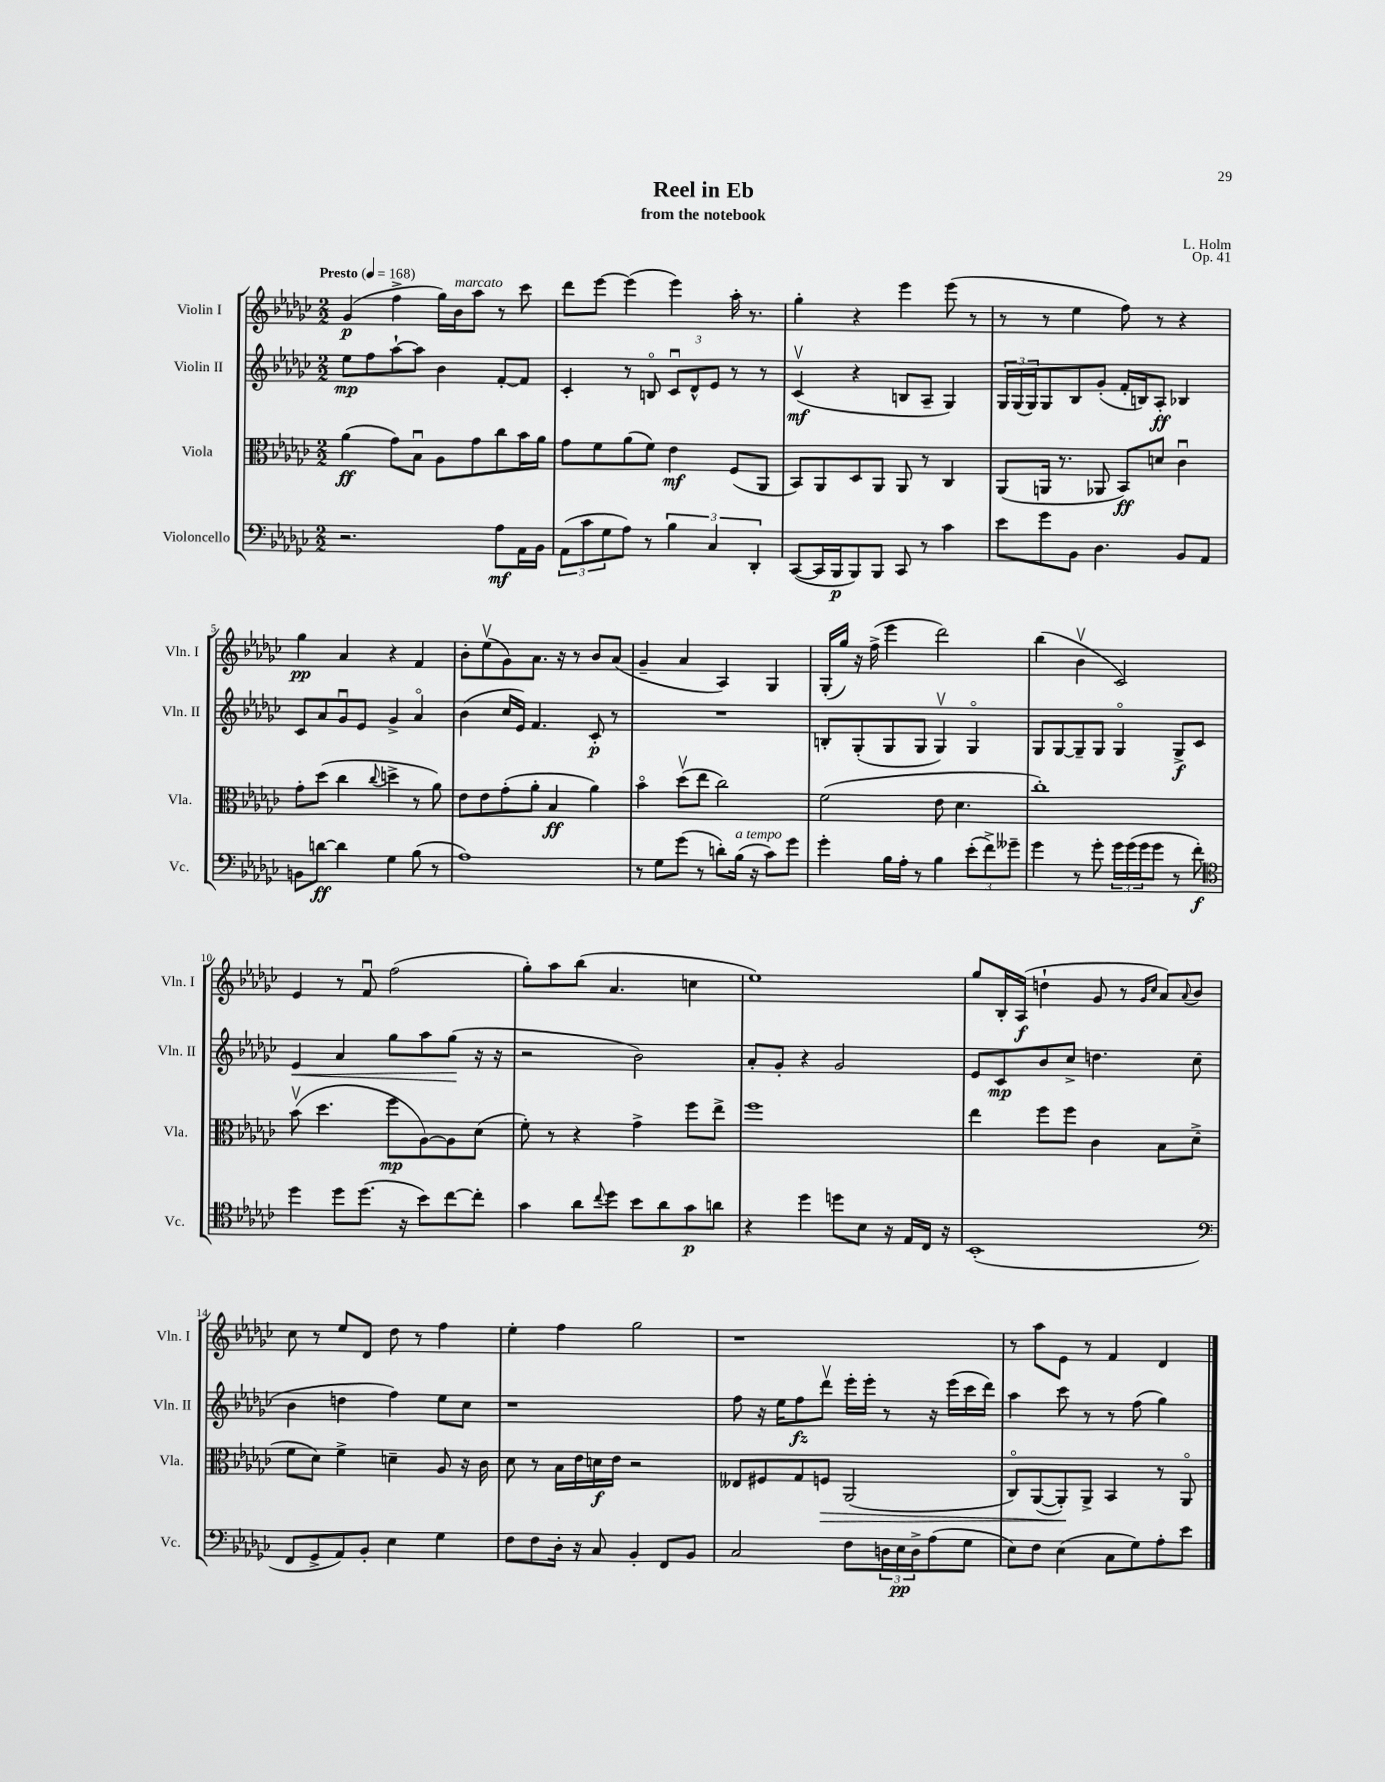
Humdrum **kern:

**kern	**kern	**kern	**kern
*staff4	*staff3	*staff2	*staff1
*clefF4	*clefC3	*clefG2	*clefG2
*k[b-e-a-d-g-c-]	*k[b-e-a-d-g-c-]	*k[b-e-a-d-g-c-]	*k[b-e-a-d-g-c-]
*M2/2	*M2/2	*M2/2	*M2/2
*MM168	*MM168	*MM168	*MM168
2.r	(4a-\	8ee-\L	(4g-/
.	.	8ff\	.
.	8g-\L)	[8aa-`\	4ff^\
.	8B-u\J	8aa-\]J	.
.	8A-\L	4b-\	16gg-\LL)
.	.	.	16b-\J
.	8g-\	.	8aa-\J
8A-\L	8cc-\	[8f'/L	8r
16AA-\L	16b-\L	8f/]J	8ccc-\
16BB-\JJ	16a-\JJ	.	.
=	=	=	=
(12AA-\L	8g-\L	4c-'/	8ddd-\L
12c-\	.	.	.
.	8f\	.	[8eee-\J
12G-\	.	.	.
8A-\J)	(8a-\	8r	(4eee-\]
8r	8f\J)	8Bo/	.
6B-\	4e-\	12c-u/L	4eee-\)
.	.	12d-^^/	.
6C-/	.	12e-/J	.
.	(8F/L	8r	16aa-'\
.	.	.	8.r
6DD-'/	.	.	.
.	8AA-/J	8r	.
=	=	=	=
([8CC-/L	8BB-/L)	(4c-v/	4gg-'\
16CC-/]L	8AA-/	.	.
16BBB-/J	.	.	.
8BBB-/)	8D-/	4r	4r
8BBB-/J	8AA-/J	.	.
8CC-/	8AA-/	8B/L	4eee-\
8r	8r	8A-~/J	.
4c-\	4C-/	4G-/)	(8eee-\
.	.	.	8r
=	=	=	=
8e-\L	(8AA-/L	24G-/LL	8r
.	.	(24G-/	.
.	.	24G-/J)	.
8g-\	16AA/Jk	8G-/	8r
.	8.r	.	.
8BB-\J	.	8B-/	4ee-\
4.D-\	8AA-/	(8g-'/J	.
.	8BB-/L)	16f'/LL	8ff\)
.	.	16B/J)	.
.	8d/J	8A-'/J	8r
8BB-/L	4c-u\	4B-/	4r
8AA-/J	.	.	.
=	=	=	=
8BB\L	8g-'\L	8c-/L	4gg-\
[8d\J	(8dd-\J	8a-/	.
4d\]	4cc-\	8g-u/	4a-/
.	.	8e-/J	.
.	8qqcc-/	.	.
4G-\	4dd^\	4g-^/	4r
(8B-\	8r	4a-o/	4f/
8r	8a-\)	.	.
=	=	=	=
1A-)	8e-\L	(4b-\	8b-'\L
.	8e-\	.	(8ee-v\
.	(8g-'\	16cc-/LL	8g-\)
.	.	16e-/JJ)	.
.	8a-'\J	4.f/	8.a-\J
.	4B-/	.	.
.	.	.	16r
.	.	.	8r
.	4a-\)	8c-'/	8b-/L
.	.	8r	(8a-/J
=	=	=	=
8r	4b-o\	1r	4g-~/
8G-\L	.	.	.
(8g-\J	(8dd-v\L	.	4a-/
8r	8ee-\J	.	.
8d'\L)	2cc-\)	.	4A-/)
(16B-\Jk	.	.	.
16r	.	.	.
8c-\L)	.	.	4G-/
8g-\J	.	.	.
=	=	=	=
4g-'\	(2f\	8B'/L	(16G-'/LL
.	.	.	16gg-/JJ)
.	.	(8G-'/	16r
.	.	.	(16ff^\
16B-\LL	.	8G-/	4eee-\
16A-'\JJ	.	.	.
8r	.	8G-/J	.
4B-\	8e-\	4G-v/)	2ddd-\)
.	4.d-\	.	.
(12e-'\L	.	4G-o/	.
12f^\)	.	.	.
12g--~\J	.	.	.
=	=	=	=
4g-\	1cc-')	8G-/L	(4bb-\
.	.	[8G-/	.
8r	.	8G-~/]	4b-v\
8g-'\	.	8G-/J	.
24g-\LL	.	4G-o/	2c-/)
(24g-\	.	.	.
24g-\J	.	.	.
8g-\J	.	.	.
8r	.	8G-^/L	.
8f'\)	.	8c-/J	.
=	=	=	=
*clefC4	*	*	*
4dd-\	(8b-v\	4e-/	4e-/
.	4.dd-\	.	.
8dd-\L	.	4a-/	8r
(8.dd-\J	.	.	8fu/
.	8ff\L	8gg-\L	(2ff\
16r	.	.	.
8b-\L)	[8A-\)	8aa-\	.
[8cc-\	8A-\]	(8gg-\J	.
8cc-'\]J	(8d-\J	16r	.
.	.	16r	.
=	=	=	=
4g-\	8f'\)	2r	8gg-'\L)
.	8r	.	8aa-\
8a-\L	4r	.	(8bb-\J
8qqcc-/	.	.	.
8dd-\J	.	.	4.a-/
8b-\L	4g-^\	2b-\)	.
8a-\	.	.	.
8g-\	8ff\L	.	4cc\
8a\J	8ee-^\J	.	.
=	=	=	=
4r	1ff	8a-'/L	1ee-)
.	.	8g-'/J	.
4dd-\	.	4r	.
8dd\L	.	2g-/	.
8B-\J	.	.	.
16r	.	.	.
16E-/LL	.	.	.
16C-/JJ	.	.	.
16r	.	.	.
=	=	=	=
(1BB-'	4ee-\	8e-/L	8gg-/L
.	.	8c-/	16B-'/L
.	.	.	(16A-/JJ
.	8ff\L	8b-/	4dd`\
.	8ff\J	8cc-^/J	.
.	4c-\	4.dd\	8g-/
.	.	.	8r
.	.	.	16qqg-/LL
.	.	.	16qqcc-/JJ
.	8B-\L	.	8a-/L)
.	.	.	8qqa-/
.	(8d-^\J	(8cc-\	8b-/J
=	=	=	=
*clefF4	*	*	*
8FF/L	8f\L	4b-\	8cc-\
8GG-^/	8d-\J)	.	8r
8AA-/)	4f^\	4dd\	8ee-/L
8BB-'/J	.	.	8d-/J
4E-\	4d~\	4ff\)	8dd-\
.	.	.	8r
4G-\	8A-/	8ee-\L	4ff\
.	16r	8cc-\J	.
.	16c-\	.	.
=	=	=	=
8F\L	8d-\	1r	4ee-'\
8F\	8r	.	.
16D-'\Jk	16B-\LL	.	4ff\
16r	16e-\	.	.
8C-/	16d\	.	.
.	16e-\JJ	.	.
4BB-'/	2r	.	2gg-\
8FF/L	.	.	.
8BB-/J	.	.	.
=	=	=	=
2C-/	8E--/L	8ff\	1r
.	8F#/	16r	.
.	.	16ee-\LK	.
.	8G-/	8ff\	.
.	8F/J	8ddd-v\J	.
8F\L	(2AA-/	16eee-'\LL	.
.	.	16eee-'\JJ	.
24D\L	.	8r	.
24E-\	.	.	.
24D^\J	.	.	.
(8A-\	.	16r	.
.	.	(16eee-\LL	.
8G-\J	.	16ccc-\	.
.	.	16ddd-\JJ)	.
=	=	=	=
8E-\L)	8C-o/L)	4aa-\	8r
8F\J	([8AA-/	.	8aa-\L
(4E-\	8AA-'/])	8ccc-\	8e-\J
.	8AA-^/J	8r	8r
8C-\L	4BB-/	8r	4f/
8G-\)	.	(8ff\	.
8A-'\	8r	4gg-\)	4d-/
8e-\J	8AA-o/	.	.
==	==	==	==
*-	*-	*-	*-
